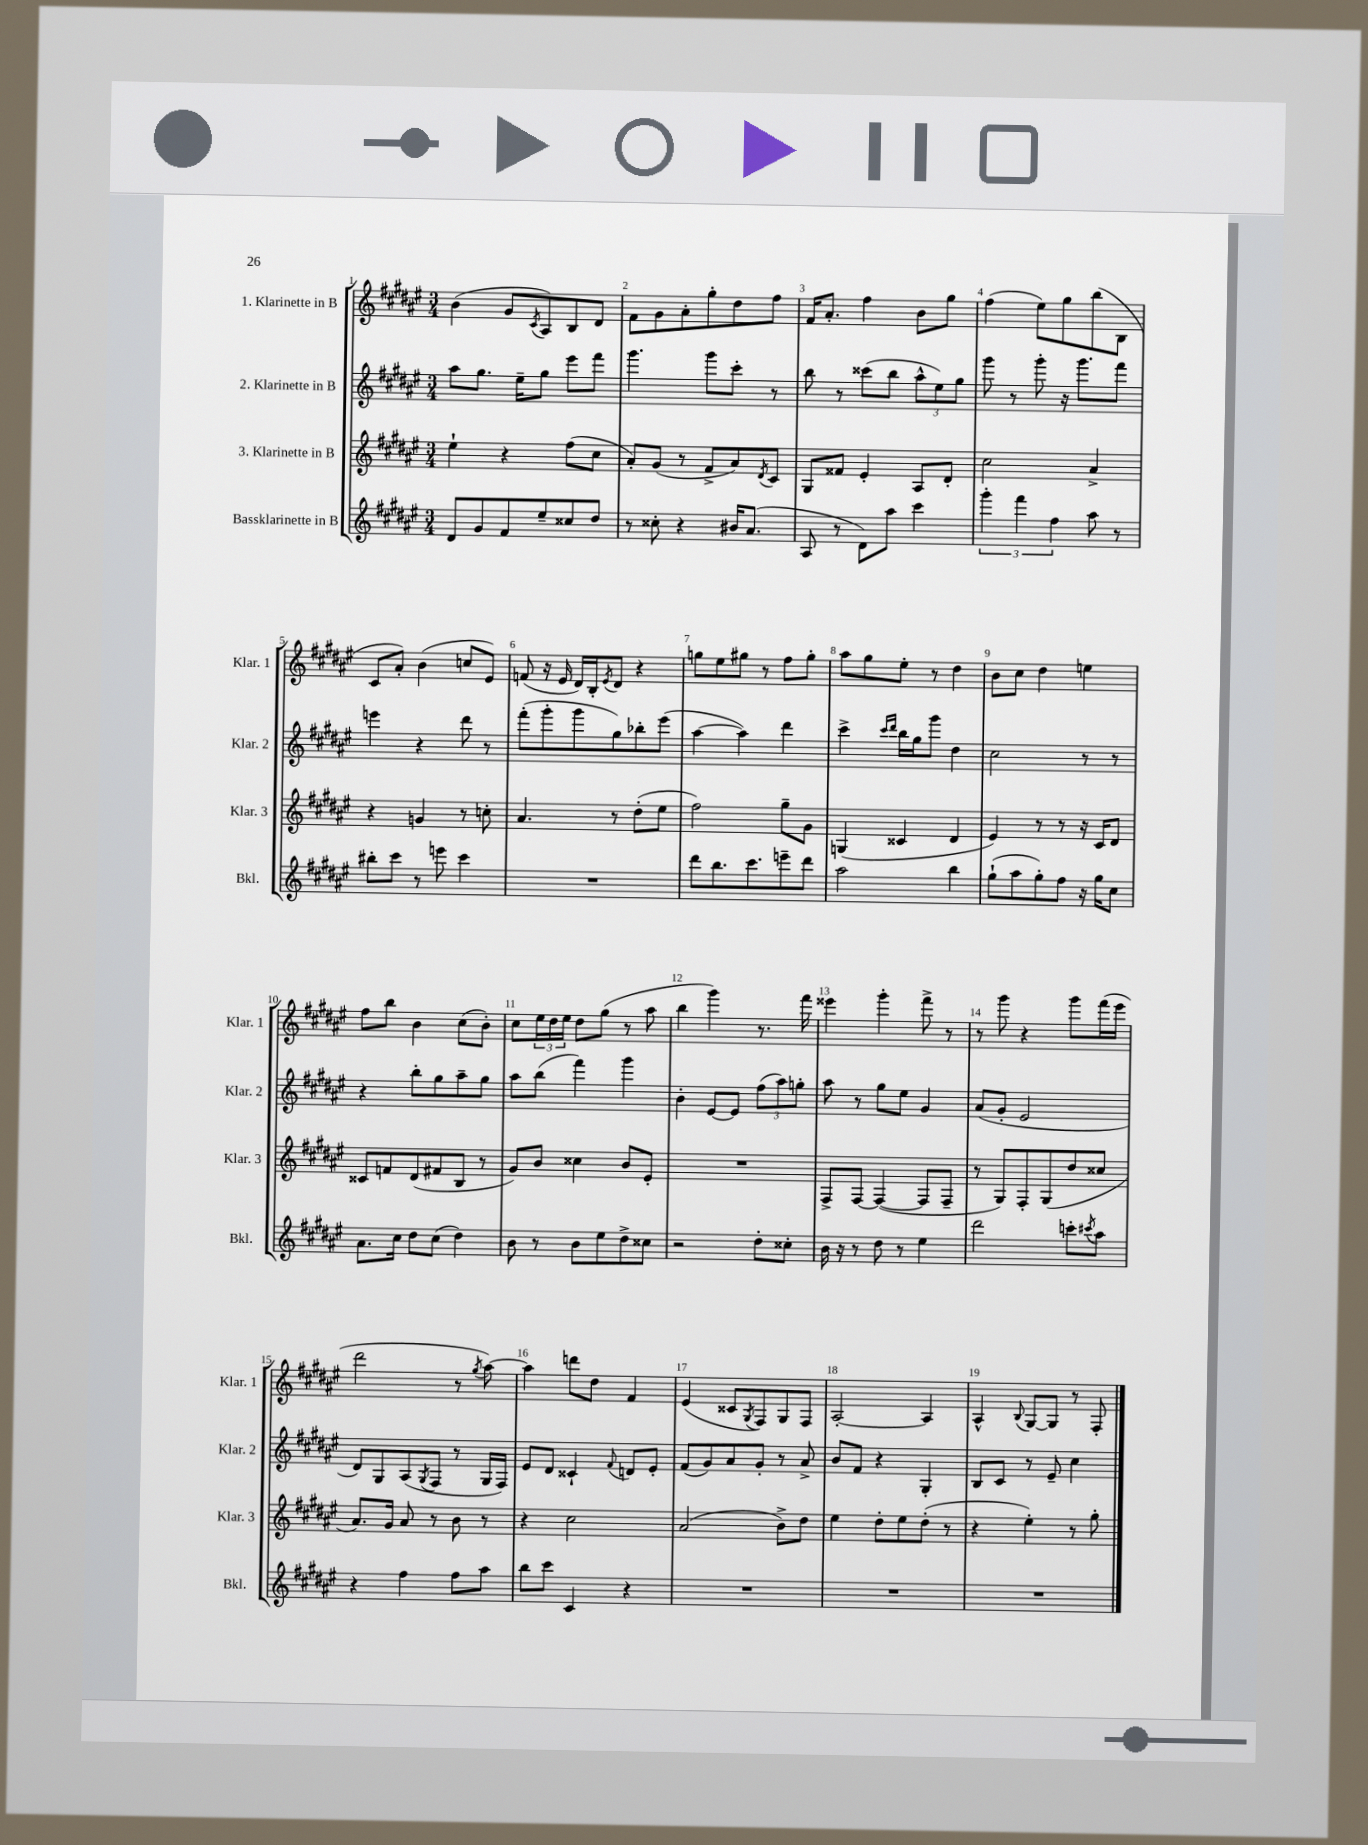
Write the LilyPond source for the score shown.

<<
\new StaffGroup <<
\new Staff = "s0" \with { instrumentName = "1. Klarinette in B" shortInstrumentName = "Klar. 1" } {
    \clef treble \key fis \major \numericTimeSignature \time 3/4
    b'4( gis'8 \acciaccatura { cis'8 } ais8) b8 dis'8 |
    fis'8 gis'8 ais'8-. gis''8-. dis''8 fis''8 |
    fis'16 ais'8.-. fis''4 b'8 gis''8 |
    fis''4( eis''8) gis''8 b''8( b8 |
    cis'8 ais'8-.) b'4( c''8 eis'8) |
    f'8( r16 eis'16 dis'16) b16-. \acciaccatura { eis'8 } dis'8 r4 |
    g''8 eis''8 gis''8 r8 fis''8 gis''8-. |
    ais''8 gis''8 eis''8-. r8 dis''4 |
    b'8 cis''8 dis''4 e''4 |
    fis''8 b''8 b'4 cis''8( b'8-.) |
    cis''8 \tuplet 3/2 { eis''16 dis''16 eis''16 } dis''8 gis''8( r8 ais''8 |
    b''4 gis'''4) r8. fis'''16 |
    eisis'''4 gis'''4-. fis'''8-> r8 |
    r8 gis'''8 r4 gis'''8 fis'''16( eis'''16 |
    dis'''2 r8 \acciaccatura { gis''8 } ais''8~) |
    ais''4 d'''8 dis''8 fis'4 |
    eis'4( cisis'8 \acciaccatura { gis8 } fis8) gis8 fis8 |
    ais2~-. ais4 |
    ais4-^ \appoggiatura { b8 } gis8~ gis8 r8 fis8-. \bar "|." |
}
\new Staff = "s1" \with { instrumentName = "2. Klarinette in B" shortInstrumentName = "Klar. 2" } {
    \clef treble \key fis \major \numericTimeSignature \time 3/4
    ais''8 gis''8. eis''16-- gis''8 eis'''8 fis'''8 |
    gis'''4. gis'''8 cis'''8-. r8 |
    b''8 r8 cisis'''8( b''8 \tuplet 3/2 { ais''8-^ eis''8) gis''8 } |
    gis'''8 r8 gis'''8-. r16 gis'''8. fis'''8 |
    e'''4 r4 dis'''8 r8 |
    fis'''8-.( gis'''8-. gis'''8 gis''8) bes''8-. eis'''8( |
    ais''4~ ais''4) dis'''4 |
    cis'''4-> \grace { cis'''16 dis'''16 } b''16 gis''16 gis'''8 dis''4 |
    cis''2 r8 r8 |
    r4 b''8-. gis''8 ais''8-- gis''8 |
    ais''8 b''8( fis'''4) gis'''4 |
    b'4-. eis'8~ eis'8 \tuplet 3/2 { fis''8( ais''8) g''8-. } |
    ais''8 r8 gis''8 eis''8 gis'4 |
    ais'8( gis'8-. eis'2 |
    dis'8) gis8 ais8( \acciaccatura { gis8 } fis8 r8 gis16 fis16) |
    eis'8 dis'8 cisis'4-! \appoggiatura { fis'8 } d'8 eis'8-. |
    fis'8( gis'8) ais'8 gis'8-. r8 ais'8-> |
    b'8 fis'8 r4 gis4-. |
    b8 cis'8 r8 eis'8-- cis''4 \bar "|." |
}
\new Staff = "s2" \with { instrumentName = "3. Klarinette in B" shortInstrumentName = "Klar. 3" } {
    \clef treble \key fis \major \numericTimeSignature \time 3/4
    eis''4-! r4 fis''8( cis''8 |
    ais'8-.) gis'8( r8 fis'8-> ais'8) \acciaccatura { dis'8 } cis'8 |
    gis8 fisis'8 eis'4-. ais8 dis'8-. |
    cis''2 ais'4-> |
    r4 g'4 r8 c''8-. |
    ais'4. r8 dis''8-.( eis''8 |
    fis''2) gis''8-- gis'8 |
    g4( cisis'4 dis'4 |
    eis'4) r8 r8 r16 cis'16 dis'8 |
    cisis'8 f'8 dis'8( fis'8 b8 r8 |
    gis'8) b'8 cisis''4 b'8 eis'8-. |
    R2. |
    fis8-> fis8~ fis4~( fis8 fis8-- |
    r8 gis8) fis8-. gis8( dis''8 cisis''8 |
    ais'8.) gis'16 ais'8 r8 b'8 r8 |
    r4 cis''2 |
    ais'2( b'8->) dis''8 |
    eis''4 dis''8-. eis''8 dis''8-.( r8 |
    r4 eis''4-.) r8 gis''8-. \bar "|." |
}
\new Staff = "s3" \with { instrumentName = "Bassklarinette in B" shortInstrumentName = "Bkl." } {
    \clef treble \key fis \major \numericTimeSignature \time 3/4
    dis'8 gis'8 fis'8 eis''8-- cisis''8 dis''8 |
    r8 cisis''8-. r4 bis'16 ais'8.( |
    ais8 r8 dis'8) ais''8 cis'''4 |
    \tuplet 3/2 { gis'''4-. fis'''4 fis''4 } ais''8 r8 |
    bis''8-. cis'''8 r8 e'''8 cis'''4 |
    R2. |
    dis'''8 b''8. cis'''8. e'''8-- dis'''8 |
    ais''2 b''4 |
    gis''8-!( ais''8 gis''8-.) fis''8 r16 gis''16 cis''8 |
    ais'8. cis''16 dis''8 cis''8( dis''4) |
    b'8 r8 b'8 eis''8 dis''8-> cisis''8 |
    r2 dis''8-. cisis''8-. |
    b'16 r16 r8 dis''8 r8 eis''4 |
    dis'''2 c'''8-. \acciaccatura { cis'''8 } ais''8 |
    r4 fis''4 fis''8 ais''8 |
    b''8 cis'''8 cis'4 r4 |
    R2. |
    R2. |
    R2. \bar "|." |
}
>>
>>
\layout { \context { \Score \override BarNumber.break-visibility = ##(#f #t #t) barNumberVisibility = #all-bar-numbers-visible } }
